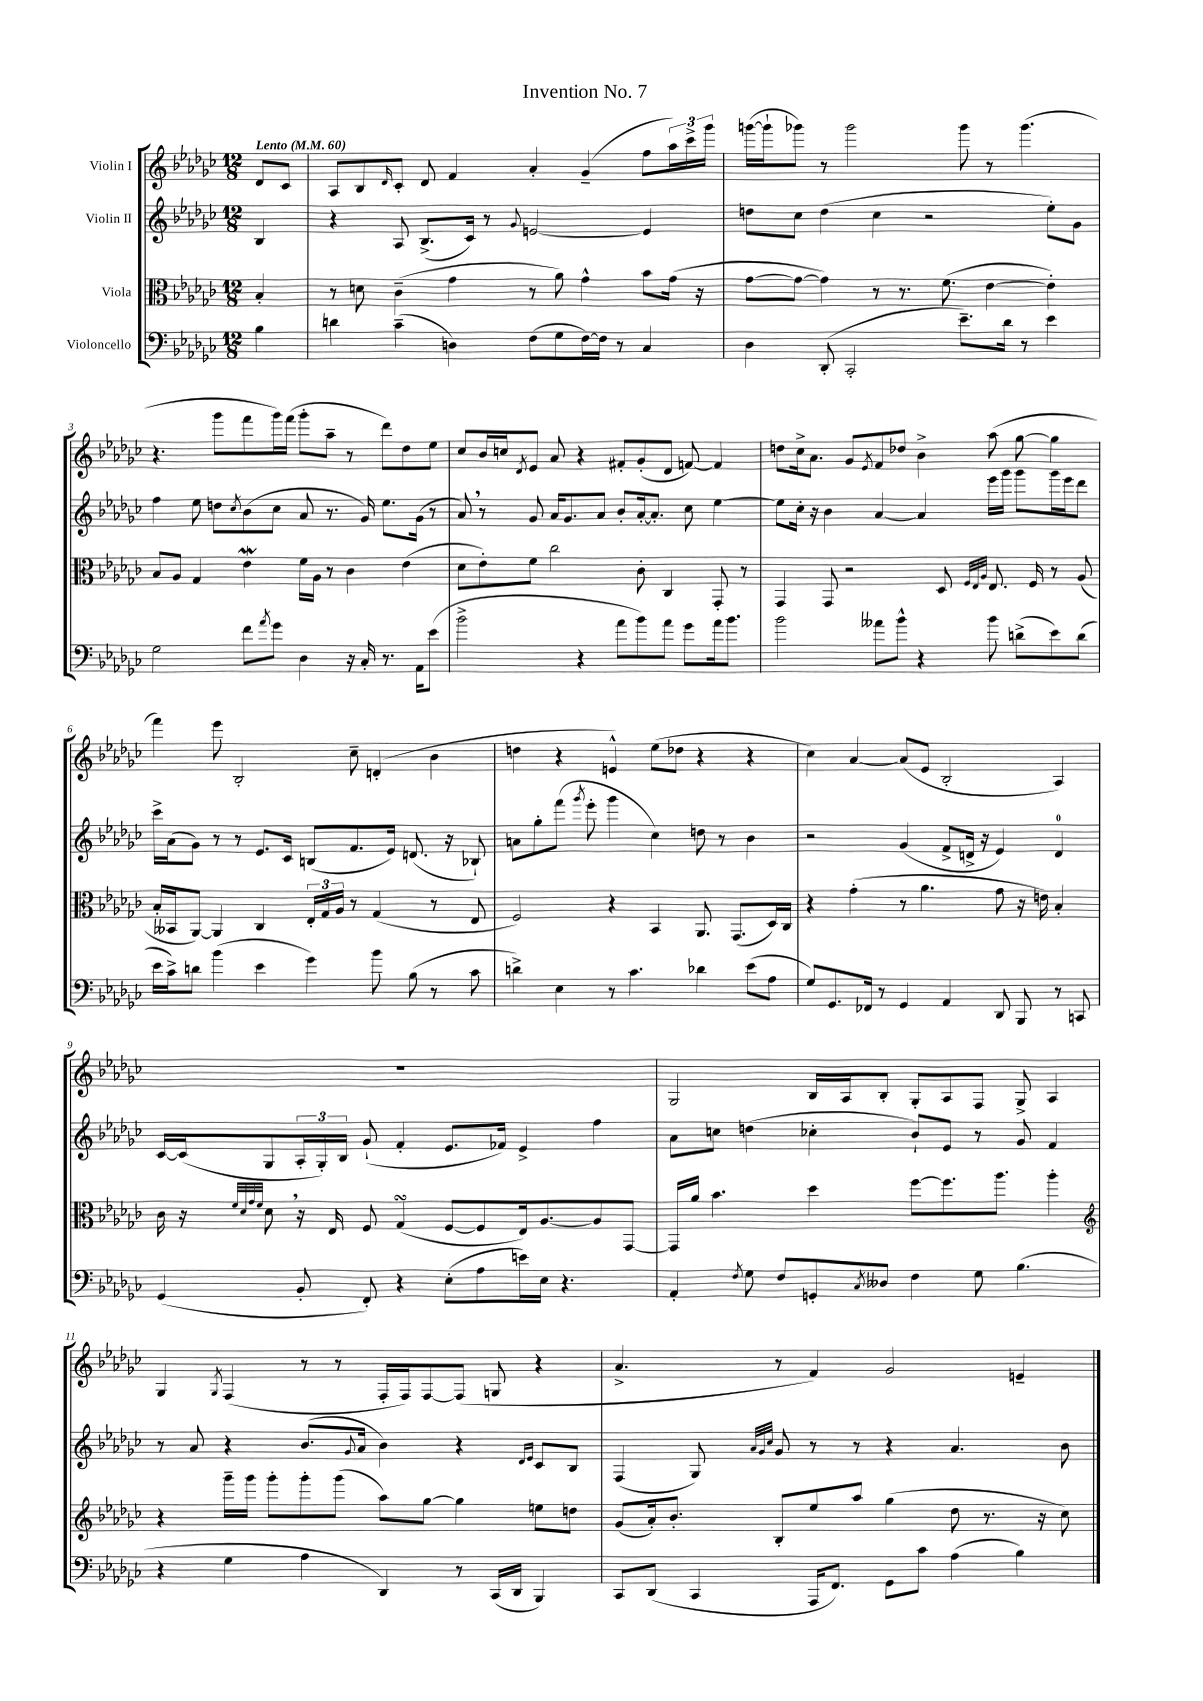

**kern	**kern	**kern	**kern
*part4	*part3	*part2	*part1
*staff4	*staff3	*staff2	*staff1
*I"Violoncello	*I"Viola	*I"Violin II	*I"Violin I
*clefF4	*clefC3	*clefG2	*clefG2
*k[b-e-a-d-g-c-]	*k[b-e-a-d-g-c-]	*k[b-e-a-d-g-c-]	*k[b-e-a-d-g-c-]
*M12/8	*M12/8	*M12/8	*M12/8
*MM60	*MM60	*MM60	*MM60
=	=	=	=
!	!	!	!LO:TX:a:B:t=Lento
4B-\	4B-'/	4B-/	8d-/L
.	.	.	8c-/J
=1	=1	=1	=1
4dn\	8r	4r	8A-/L
.	8dn\	.	8B-/
.	.	.	16qqd-/
(4c-~\	(4c-~\	8A-/	8c-'/J
.	.	(8.B-^/L	8d-/
4Dn\)	4g-\	.	4f/
.	.	16c-/Jk)	.
.	.	8r	.
.	.	8qqg-/	.
(8F\L	8r	[2en/	4a-'/
8G-\	8a-\)	.	.
[16F\L)	4g-^^\	.	(4g-~/
16F\JJ]	.	.	.
8r	.	.	.
4C-/	8b-\L	4e/]	8ff\L
.	(16g-\Jk	.	24aa-\L)
.	.	.	24ccc-^\
.	16r	.	.
.	.	.	24ggg-\JJ
=2	=2	=2	=2
4D-\	[8g-\L	8ddn\L	([16gggn\LL
.	.	.	16ggg`\J]
.	8g-\J_	8cc-\J	8ggg-X\J)
(8DD-'/	4g-\])	(4dd\	8r
2CC-'/	.	.	2ggg-\
.	8r	4cc-\	.
.	8.r	.	.
.	.	2r	.
.	(8.f\	.	.
8.e-~\L)	.	.	8ggg-\
.	[4e-\	.	8r
16d-\Jk	.	.	.
8r	.	.	(4.ggg-\
4e-\	4e-'\])	8ee-'\L)	.
.	.	8g-\J	.
!!LO:LB:g=z
=3	=3	=3	=3
2G-\	8B-/L	4ff\	4.r
.	8A-/J	.	.
.	4G-/	8ee-\	.
.	.	8ddn\L	8ggg-\L
.	.	8qcc-/	.
8f\L	4e-W\	(8b-\	8fff\
8qa-/	.	.	.
8g-\J	.	8cc-\J	16ggg-\L)
.	.	.	(16fff\JJ
4D-\	16f\LL	8a-/	8ggg-'\L
.	16A-\JJ	.	.
.	8r	8.r	8aa-~\J
16r	4c-\	.	8r
16C-'/	.	16g-/)	.
8.r	.	8.ee-\L	8ddd-\L)
.	(4e-\	.	8dd-\
16AA-\KL	.	(16g-\Jk	.
(8e-\J	.	8r	8ee-\J
=4	=4	=4	=4
2b-^\	8d-\L	8a-,/)	8cc-/L
.	8e-'\)	8r	16b-/L
.	.	.	16ccn/J
.	.	.	8qd-/
.	8f\J	8g-/	8e-/J
.	2cc-\	16a-/KL	8a-/
.	.	8.g-/	.
4r	.	.	4r
.	.	8a-/J	.
8a-\L	.	8b-'/L	8f#X'/L
8b-\)	8c-'\	[16a-'/k	(8g-'/
.	.	8.a-'/J]	.
8a-\J	4C-/	.	8d-/J
8g-\L	.	8cc-\	[8fn/)
16a-\k	8GG-'/	[4ee-\	4f/]
8.b-\J	.	.	.
.	8r	.	.
=5	=5	=5	=5
2b-\	4GG-/	8ee-\L]	8ddn\L
.	.	16cc-'\Jk	16cc-^\k
.	.	16r	8.a-\J
.	8GG-/	4b-\	.
.	2r	.	8g-/L
.	.	.	8qe-/
8a--X\L	.	[4a-/	8f/
8b-^^\J	.	.	8dd-X/J
4r	.	4a-/]	4b-^\
.	8D-/	.	.
.	32qqF/LLL	.	.
.	32qqE-/	.	.
.	32qqA-/JJJ	.	.
8b-\	8.E-/	16eee-\LL	(8aa-\
.	.	16ggg-\JJ	.
(8dn^\L	.	8ggg-\L	[8gg-\
.	16F/	.	.
8e-\)	8r	16ggg-\L	4gg-\]
.	.	16eee-\J	.
(8d\J	(8A-/	8ddd-\J	.
!!LO:LB:g=z
=6	=6	=6	=6
16e-\LL	16B-'/LL	16ccc-^\LL	4fff\)
16c-^\J)	16BB--X/J	(16a-\J	.
8dn\J	[8AA-/J)	8g-\J)	.
(4b-\	4AA-/]	8r	8eee-\
.	.	8r	2B-'/
4e-\	4C-/	8.e-/L	.
.	.	16c-/Jk	.
4g-\)	24E-'/LL	(8Bn/L	.
.	24G-/	.	.
.	24A-/JJ	.	.
.	8r	8.f/	8cc-~\
8b-\	(4G-/	.	(4dn'/
.	.	16e-/Jk)	.
(8B-\	.	(8.dn/	.
8r	8r	.	4b-\
.	.	16r	.
8c-\	8E-/	8B-X`/)	.
=7	=7	=7	=7
4dn^\)	2F/)	8an\L	4ddn\
.	.	8gg-'\	.
4E-\	.	(8fff\J	4r
.	.	8qggg-/	.
.	.	8eee-'\	.
8r	4r	4ggg-\	4en^^/)
4.c-\	.	.	.
.	4BB-/	4cc-\)	(8ee-\L
.	.	.	8dd-X\J
4d-X\	8.AA-/	8ddn\	4r
.	.	8r	.
.	(8.GG-/L	.	.
(8e-\L	.	4b-\	4r
8A-\J	16D-/L)	.	.
.	16C-/JJ	.	.
=8	=8	=8	=8
8G-/L)	4r	2r	4cc-\)
8.GG-/	.	.	.
.	(4g-'\	.	[4a-/
16FF-X/Jk	.	.	.
8r	.	.	.
4GG-/	8r	(4g-/	(8a-/L]
.	4.a-\	.	8e-/J
4AA-/	.	8f^/L	2B-'/
.	.	16dn^/Jk	.
.	.	16r	.
8DD-/	8g-\	4e-/)	.
8BBB-/	16r	.	.
.	16en\)	.	.
8r	4B-'/	4d/	4A-/)
8CCn/	.	.	.
!!LO:LB:g=z
=9	=9	=9	=9
(4GG-/	16c-\	[16c-/LL	1.r
.	16r	(16c-/J]	.
.	32qqf/LLL	.	.
.	32qqd-/	.	.
.	32qqg-/	.	.
.	32qqf/JJJ	.	.
.	8d-,\	8G-/	.
8BB-'/	16r	24A-'/L	.
.	.	24G-'/)	.
.	16E-/	.	.
.	.	24B-/JJ	.
8FF'/)	8F/	(8g-`/	.
4r	(4G-sSSs/	4f'/	.
(8E-'\L	[8F/L	8.e-/L	.
8A-\	8F/]	.	.
.	.	16f-X/Jk)	.
16en\L)	16E-/k)	4e-^/	.
16E-\JJ	[8.A-/	.	.
4.r	.	.	.
.	8A-/]	4ff\	.
.	[8GG-/J	.	.
=10	=10	=10	=10
4AA-'/	16GG-/LL]	8a-\L	2G-/
.	16a-/JJ	.	.
.	4.b-\	8ccn\J	.
8qF/	.	.	.
8G-\	.	(4ddn\	.
8F/L	.	.	.
8GGn'/	4dd-\	4cc-X'\	16B-/LL
.	.	.	16A-/J
8qC-/	.	.	.
8D--X/J	.	.	8B-'/J
4F\	[8ff\L	8b-`/L)	8G-'/L
.	8.ff\]	8e-/J	8A-/
8G-\	.	8r	8F/J
.	8.aa-\J	.	.
(4.B-\	.	8g-/	8G-^/
.	4aa-'\	4f/	4A-/
!!LO:LB:g=z
=11	=11	=11	=11
*	*clefG2	*	*
4r	4r	8r	4G-/
.	.	8a-/	.
.	.	.	8qG-/
4G-\	16ggg-~\LL	4r	(4F/
.	16ggg-\JJ	.	.
.	8ggg-'\L	.	.
4A-\	8ggg-'\	(8.b-/L	8r
.	(8ggg-\J	.	8r
.	.	8qqg-/	.
.	.	16a-/Jk	.
4DD-/)	8aa-\L)	4b-\)	16F'/LL
.	.	.	16F/J)
.	[8gg-\J	.	[8F/
8r	4gg-\]	4r	(8F/J]
(16CC-/LL	.	.	8Gn/
16DD-/JJ	.	.	.
.	.	16qqd-/LL	.
.	.	16qqe-/JJ	.
4BBB-/)	8een\L	8c-/L	4r
.	8ddn\J	8B-/J	.
=12	=12	=12	=12
8CC-/L	(8g-/L	(4F/	4.a-^/
(8DD-/J	16a-'/k)	.	.
.	8.b-'/J	.	.
4CC-/	.	8G-/)	.
.	.	32qqa-/LLL	.
.	.	32qqg-/	.
.	.	32qqcc-/JJJ	.
.	8B-'/L	8g-/	8r
16AAA-/KL	8ee-/	8r	4f/)
8.FF/J)	.	.	.
.	8aa-/J	8r	.
8GG-\L	(4gg-\	4r	2g-/
8c-\J	.	.	.
(4A-\	8dd-\	4.a-/	.
.	8.r	.	.
4B-\)	.	.	4en~/
.	16r	.	.
.	8cc-\)	8b-\	.
==	==	==	==
*-	*-	*-	*-
